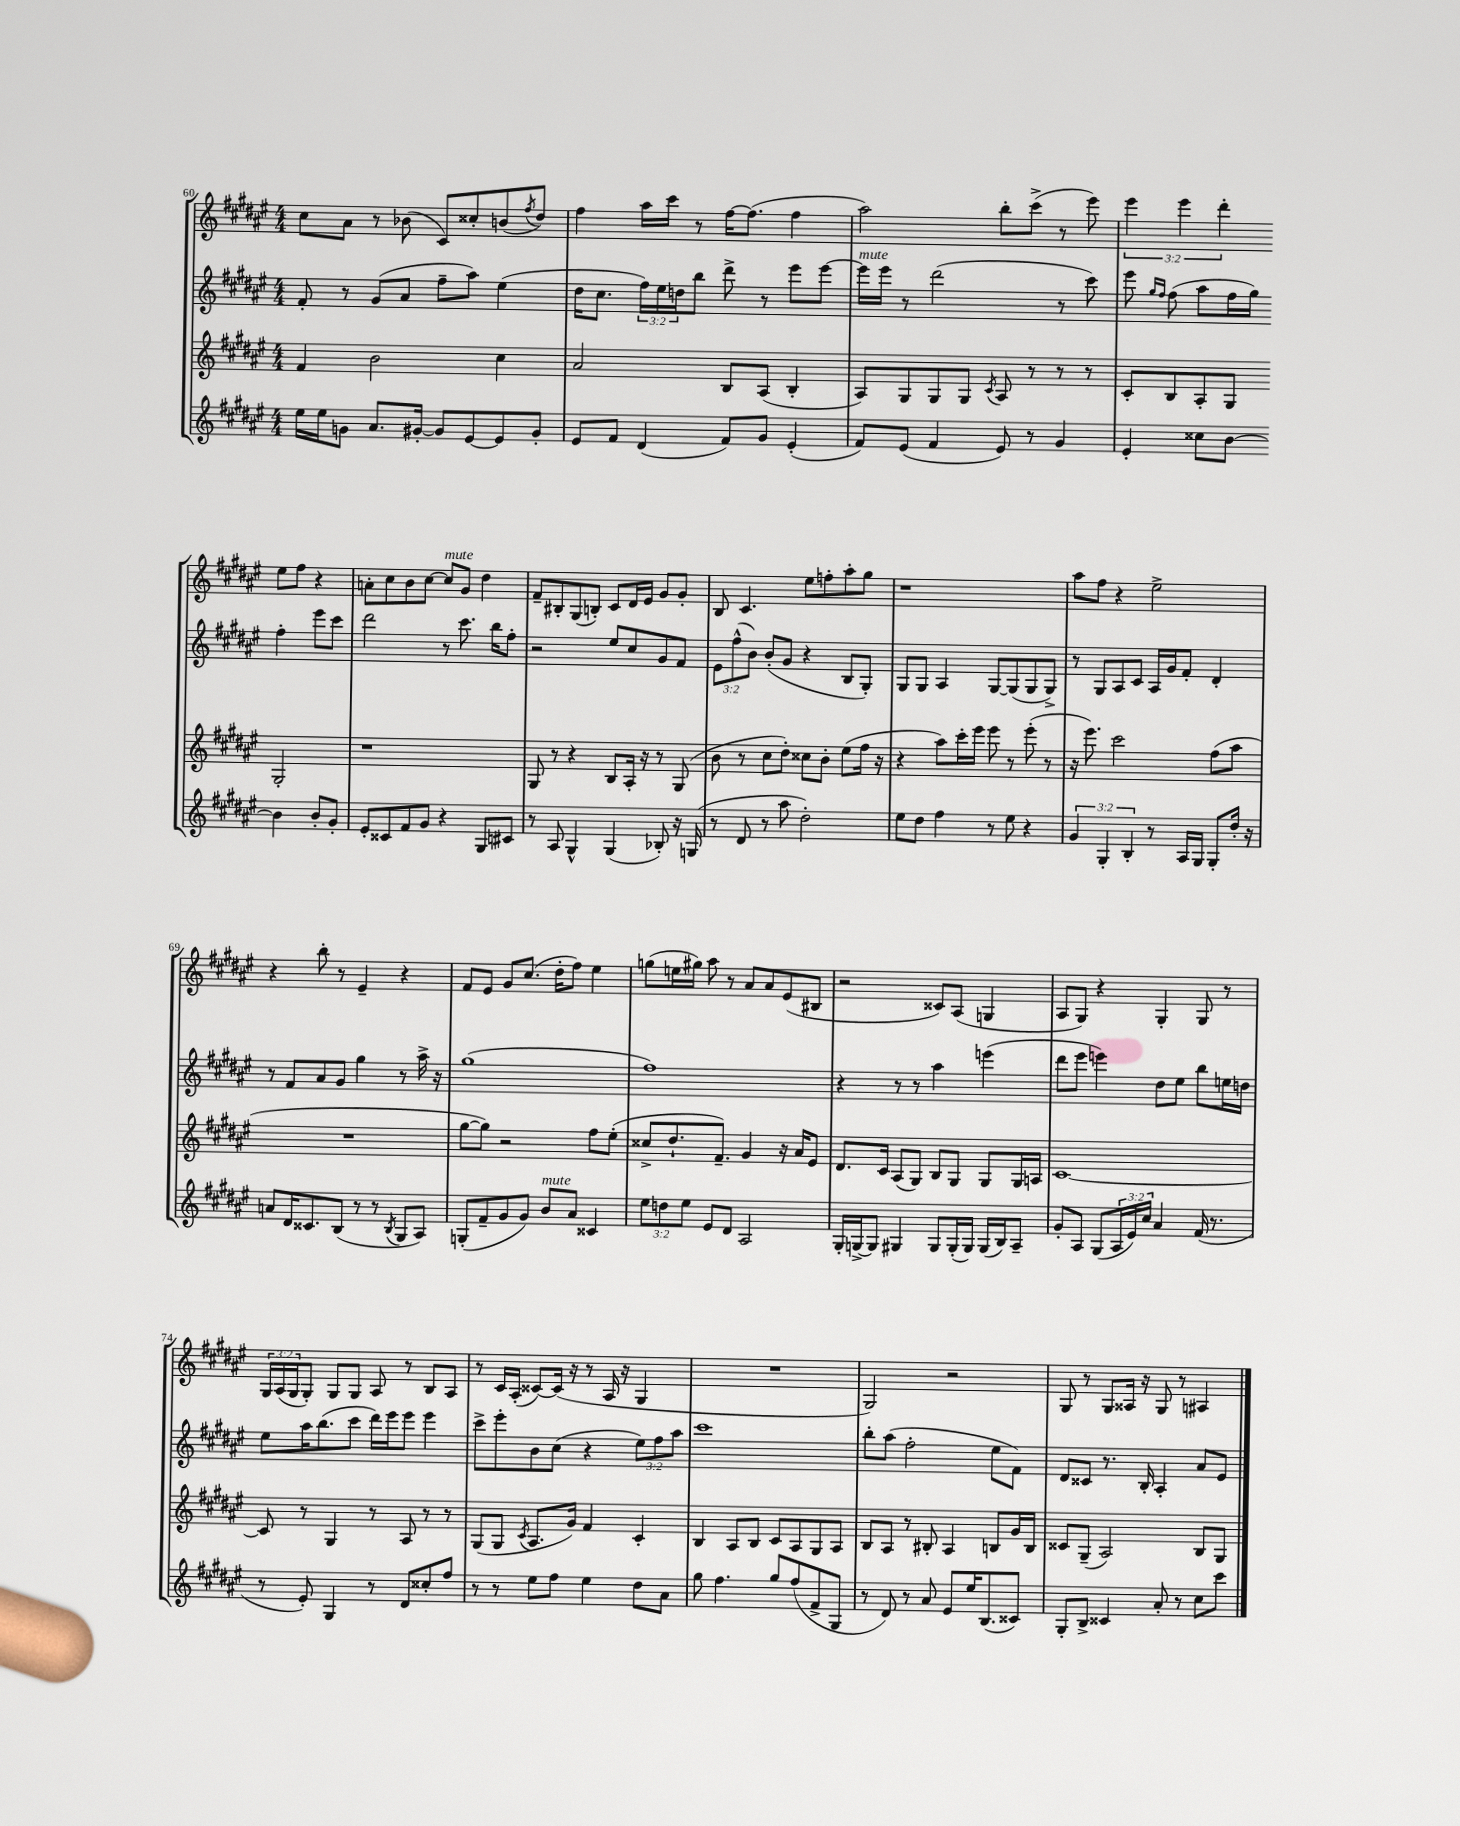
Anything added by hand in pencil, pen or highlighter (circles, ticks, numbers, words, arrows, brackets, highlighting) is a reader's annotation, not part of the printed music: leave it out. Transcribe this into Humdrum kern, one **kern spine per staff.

**kern	**kern	**kern	**kern
*part4	*part3	*part2	*part1
*staff4	*staff3	*staff2	*staff1
*clefG2	*clefG2	*clefG2	*clefG2
*k[f#c#g#d#a#e#]	*k[f#c#g#d#a#e#]	*k[f#c#g#d#a#e#]	*k[f#c#g#d#a#e#]
*M4/4	*M4/4	*M4/4	*M4/4
=60	=60	=60	=60
16ee#\LL	4f#/	8f#'/	8cc#\L
16ee#\J	.	.	.
8gn\J	.	8r	8a#\J
8.a#/L	2b\	(8g#/L	8r
.	.	8a#/J	(8b-X\
[16g#X'/Jk	.	.	.
8g#/L]	.	8ff#~\L	8c#/L)
[8e#/	.	8aa#\J)	8cc##X'/
8e#/]	4cc#\	(4ee#\	(8bn/
.	.	.	8qff#/
8g#'/J	.	.	8dd#/J)
=61	=61	=61	=61
8e#/L	2a#/	16dd#\KL	4ff#\
.	.	8.cc#\J	.
8f#/J	.	.	.
(4d#/	.	24ff#\LL)	16aa#\LL
.	.	24ee#\	.
.	.	.	16ccc#\JJ
.	.	24ddn\J	.
.	.	8bb\J	8r
8f#/L)	8B/L	8ddd#^\	[16ff#\KL
.	.	.	(8.ff#\J]
8g#/J	(8A#/J	8r	.
(4e#'/	4B'/	8eee#\L	4ff#\
.	.	[8eee#\J	.
=62	=62	=62	=62
!	!	!LO:TX:a:i:t=mute	!
8f#/L)	8A#/L)	16eee#\LL]	2aa#\)
.	.	16eee#\JJ	.
(8e#/J	8G#/	8r	.
4f#/	8G#/	(2ddd#\	.
.	8G#/J	.	.
.	8qc#/	.	.
8e#/)	8A#/	.	8bb'\L
8r	8r	.	(8ccc#^\J
4g#/	8r	8r	8r
.	8r	8ccc#\)	8eee#\)
=63	=63	=63	=63
4e#'/	8c#'/L	8eee#\	6eee#\
.	.	16qqgg#/LL	.
.	.	16qqff#/JJ	.
.	8B/	(8ff#\	.
.	.	.	6eee#\
8cc##X\L	8A#'/	8aa#\L	.
.	.	.	6ddd#'\
[8b\J	8G#/J	16ff#\L	.
.	.	16gg#\JJ)	.
4b\]	2G#'/	4ff#'\	8ee#\L
.	.	.	8ff#\J
8b'/L	.	8eee#\L	4r
8g#'/J	.	8ccc#\J	.
!!LO:LB:g=z
=64	=64	=64	=64
8e#'/L	1r	2ddd#\	8an'\L
8c##X/	.	.	8cc#\
8f#/	.	.	8b\
8g#/J	.	.	[8cc#\J
!	!	!	!LO:TX:a:i:t=mute
4r	.	8r	8cc#/L]
.	.	8.ccc#\	8g#/J
8G#/L	.	.	4dd#\
.	.	16bb\KL	.
8c#X/J	.	8ff#'\J	.
=65	=65	=65	=65
8r	8G#/	2r	8f#~/L
8A#/	8r	.	8B#X'/
4G#^^/	4r	.	(8G#/
.	.	.	8Bn'/J)
(4G#/	8B/L	8ee#/L	8c#/L
.	16A#'/Jk	8cc#/	16d#/L
.	16r	.	16e#/JJ
8B-X'/)	8r	8g#/	8g#/L
16r	(8G#/	8f#/J	8g#'/J
(16Gn/	.	.	.
=66	=66	=66	=66
8r	8b\	12e#\L	8B/
.	.	(12ff#^^\	.
8d#/	8r	.	4.c#/
.	.	12b\J)	.
8r	8cc#\L	(8b'/L	.
8aa#\	8dd#'\J)	8g#/J	.
2dd#'\)	8cc##X\L	4r	8ee#\L
.	8b'\J	.	8ffn'\
.	(8ee#\L	8B/L	8aa#'\
.	16ff#\Jk	8G#'/J)	8gg#\J
.	16r	.	.
=67	=67	=67	=67
8ee#\L	4r	8G#/L	1r
8dd#\J	.	8G#/J	.
4ff#\	8aa#\L)	4A#/	.
.	16ccc#'\L	.	.
.	16eee#\JJ	.	.
8r	8eee#\	[8G#/L	.
8ee#\	8r	(8G#/]	.
4r	(8eee#'\	8G#/	.
.	8r	8G#^/J)	.
=68	=68	=68	=68
6g#/	16r	8r	8aa#\L
.	8.eee#\)	.	.
.	.	8G#/L	8ff#\J
6G#'/	.	.	.
.	2ccc#\	8A#/	4r
6B'/	.	.	.
.	.	8c#/J	.
8r	.	16A#/LL	2ee#^\
.	.	16g#/J	.
16A#/LL	.	8f#'/J	.
16G#/JJ	.	.	.
8G#'/L	(8ff#\L	4d#'/	.
16dd#'/Jk	8aa#\J	.	.
16r	.	.	.
!!LO:LB:g=z
=69	=69	=69	=69
8an/L	1r	8r	4r
16d#/K	.	8f#/L	.
8.c##X/	.	.	.
.	.	8a#/	8bb'\
(8B/J	.	8g#/J	8r
8r	.	4gg#\	4e#~/
8r	.	.	.
8qB/	.	.	.
8G#/L	.	8r	4r
8A#/J)	.	16aa#^\	.
.	.	16r	.
=70	=70	=70	=70
(8Gn'/L	[8gg#\L	(1gg#	8f#/L
8f#~/	8gg#\J])	.	8e#/J
8g#/	2r	.	8g#/L
8g#/J)	.	.	(8.cc#/J
!LO:TX:a:i:t=mute	!	!	!
8b/L	.	.	.
.	.	.	16dd#'\KL
8a#/J	.	.	8ff#\J)
4c##X/	8ff#\L	.	4ee#\
.	(8ee#'\J	.	.
=71	=71	=71	=71
12ee#\L	8cc##X^/L	1ff#)	(8ggn\L
12ddn\	.	.	.
.	8.dd#`/	.	16een\L
12ee#\J	.	.	.
.	.	.	16gg#X\JJ)
8e#/L	.	.	8aa#\
.	8.f#~/J)	.	.
8d#/J	.	.	8r
2A#/	4g#/	.	8a#/L
.	.	.	8a#/
.	16r	.	(8e#/
.	16a#/KL	.	.
.	8e#/J	.	8B#X/J
=72	=72	=72	=72
16G#'/LL	8.d#/L	4r	2r
[16Gn^/J	.	.	.
8G/J]	.	.	.
.	16c#/Jk	.	.
4G#X/	(8A#/L	8r	.
.	8G#/J)	8r	.
8G#/L	8B/L	4aa#\	8c##X/L)
(16G#'/L	8G#/J	.	(8A#/J
16G#/JJ)	.	.	.
(16G#/LL	8G#/L	(4eeen\	4Gn/
16B/J)	.	.	.
8A#~/J	16G#/L	.	.
.	16An/JJ	.	.
=73	=73	=73	=73
8g#'/L	[1c#	8ddd#\L	8A#/L
8A#/J	.	8eee#\J	8G#/J)
(8G#/L	.	4eeen\)	4r
24A#/L	.	.	.
24e#/)	.	.	.
24cc#/JJ	.	.	.
4a#/	.	8dd#\L	4G#'/
.	.	8ee#\J	.
(16f#/	.	8bb\L	8G#/
8.r	.	.	.
.	.	16een\L	8r
.	.	16ddn\JJ	.
!!LO:LB:g=z
=74	=74	=74	=74
8r	8c#/]	8ee#\L	24G#/LL
.	.	.	(24A#/
.	.	.	24G#/J
8e#'/)	8r	16aa#\K	8G#'/J)
.	.	(8.bb\	.
4G#/	4G#/	.	8G#/L
.	.	8ccc#\J	8G#/J
8r	8r	16ddd#\LL)	8A#/
.	.	16eee#\J	.
8d#/L	8A#/	8eee#\J	8r
8cc##X'/	8r	4eee#\	8B/L
8ff#/J	8r	.	8A#/J
=75	=75	=75	=75
8r	(8G#/L	8ccc#^\L	8r
8r	8G#/J	8eee#'\	16c#/LL
.	.	.	(16A#'/JJ
.	8qc#/	.	.
8ee#\L	8.A#/L	8b\	[8c##X/L)
8ff#\J	.	(8cc#\J	(16c##/Jk]
.	16g#/Jk)	.	16r
4ee#\	4f#/	4r	8r
.	.	.	16A#/
.	.	.	16r
8dd#\L	4c#'/	12ee#\L)	4G#/
.	.	12ff#\	.
8a#\J	.	.	.
.	.	12aa#\J	.
=76	=76	=76	=76
8gg#\	4B/	1ccc#	1r
4.ff#\	.	.	.
.	8A#/L	.	.
.	8B/J	.	.
8gg#/L	8c#/L	.	.
(8ff#/	8A#/	.	.
8f#^/	8G#/	.	.
8G#/J	8A#/J	.	.
=77	=77	=77	=77
8r	8B/L	8bb'\L	2G#/)
8d#/)	8A#/J	(8aa#\J	.
8r	8r	2ff#'\	.
8a#/	8B#X'/	.	.
8e#/L	4A#/	.	2r
16ee#/K	.	.	.
(8.B/	.	.	.
.	8Bn/L	8ee#\L	.
8c##X/J)	16g#/L	8f#\J)	.
.	16B/JJ	.	.
=78	=78	=78	=78
8G#'/L	8c##X/L	8d#/L	8G#/
8B^/J	(8G#~/J	8c##X/J	8r
4c##X/	2A#/)	8.r	8G#/L
.	.	.	16A##X/Jk
.	.	16B'/	16r
8a#'/	.	4A#'/	8G#/
8r	.	.	8r
8cc#\L	8B/L	8a#/L	4A#X/
8ccc#\J	8G#/J	8e#/J	.
==	==	==	==
*-	*-	*-	*-
